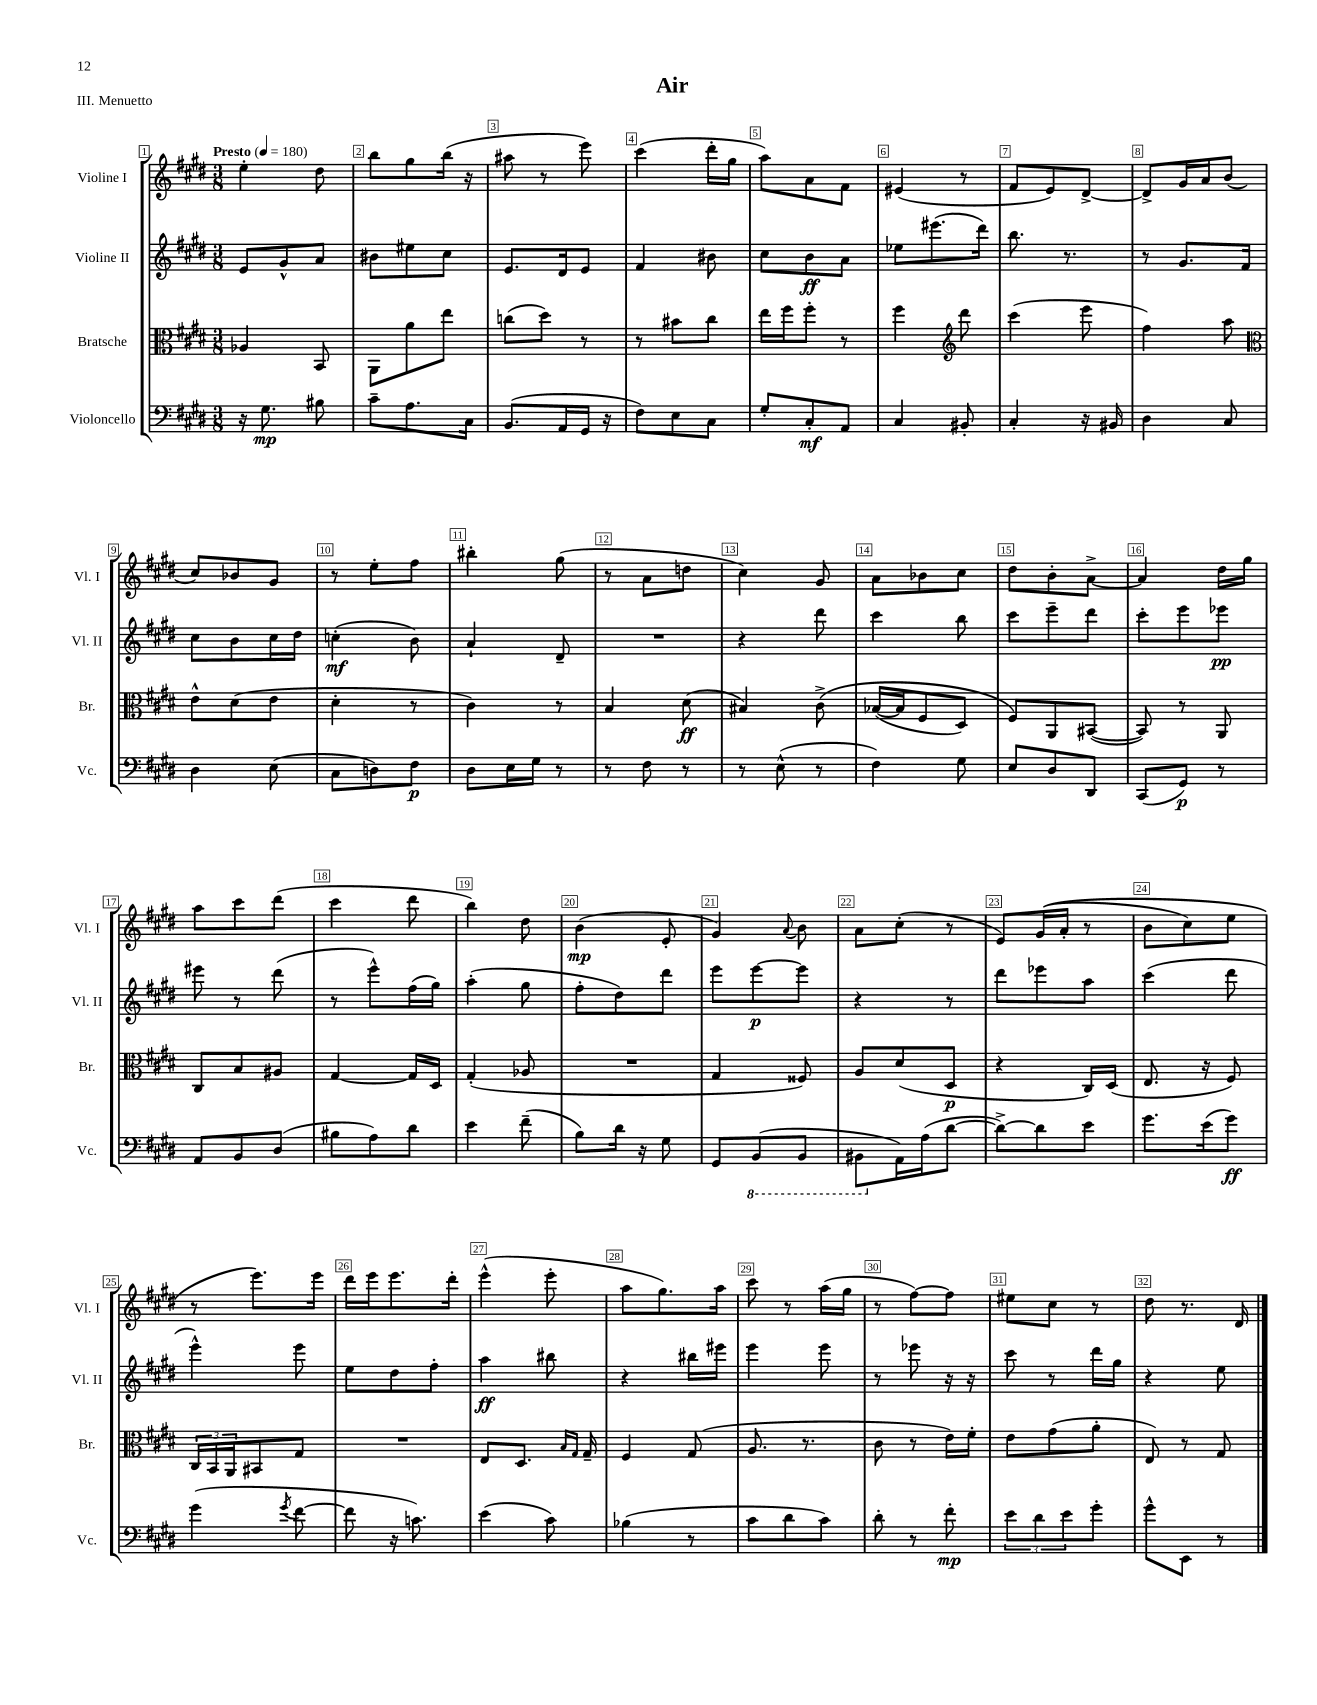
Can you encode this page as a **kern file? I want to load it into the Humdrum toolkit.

**kern	**dynam	**kern	**dynam	**kern	**dynam	**kern	**dynam
*part4	*part4	*part3	*part3	*part2	*part2	*part1	*part1
*staff4	*staff4	*staff3	*staff3	*staff2	*staff2	*staff1	*staff1
*I"Violoncello	*	*I"Bratsche	*	*I"Violine II	*	*I"Violine I	*
*I'Vc.	*	*I'Br.	*	*I'Vl. II	*	*I'Vl. I	*
*clefF4	*	*clefC3	*	*clefG2	*	*clefG2	*
*k[f#c#g#d#]	*	*k[f#c#g#d#]	*	*k[f#c#g#d#]	*	*k[f#c#g#d#]	*
*M3/8	*	*M3/8	*	*M3/8	*	*M3/8	*
*MM180	*	*MM180	*	*MM180	*	*MM180	*
=1	=1	=1	=1	=1	=1	=1	=1
!	!	!	!	!	!	!LO:TX:a:B:t=Presto	!
16r	.	4A-X/	.	8e/L	.	4ee'\	.
8.G#\	mp	.	.	.	.	.	.
.	.	.	.	8g#^^/	.	.	.
8B#X\	.	8BB/	.	8a/J	.	8dd#\	.
=2	=2	=2	=2	=2	=2	=2	=2
8c#~\L	.	8AA\L	.	8b#X\L	.	8bb\L	.
8.A\	.	8a\	.	8ee#X\	.	8gg#\	.
.	.	8ee\J	.	8cc#\J	.	(16bb\Jk	.
16C#\Jk	.	.	.	.	.	16r	.
=3	=3	=3	=3	=3	=3	=3	=3
(8.BB/L	.	(8ccn\L	.	8.e/L	.	8aa#X\	.
.	.	8dd#\J)	.	.	.	8r	.
16AA/L	.	.	.	16d#/k	.	.	.
16GG#/JJ	.	8r	.	8e/J	.	8eee\)	.
16r	.	.	.	.	.	.	.
=4	=4	=4	=4	=4	=4	=4	=4
8F#\L)	.	8r	.	4f#/	.	(4ccc#\	.
8E\	.	8b#X\L	.	.	.	.	.
8C#\J	.	8cc#\J	.	8b#X\	.	16ddd#'\LL	.
.	.	.	.	.	.	16gg#\JJ	.
=5	=5	=5	=5	=5	=5	=5	=5
8G#'/L	.	16ee\LL	.	8cc#\L	.	8aa\L)	.
.	.	16ff#\J	.	.	.	.	.
8C#'/	mf	8ff#'\J	.	8b\	ff	8a\	.
8AA/J	.	8r	.	8a\J	.	8f#\J	.
=6	=6	=6	=6	=6	=6	=6	=6
4C#/	.	4ff#\	.	8ee-X\L	.	(4e#X/	.
.	.	.	.	(8.eee#X\	.	.	.
*	*	*clefG2	*	*	*	*	*
8BB#X'/	.	8ddd#\	.	.	.	8r	.
.	.	.	.	16ddd#\Jk)	.	.	.
=7	=7	=7	=7	=7	=7	=7	=7
4C#'/	.	(4ccc#\	.	8.bb\	.	8f#/L	.
.	.	.	.	.	.	8e/)	.
.	.	.	.	8.r	.	.	.
16r	.	8eee\	.	.	.	[8d#^/J	.
16BB#X/	.	.	.	.	.	.	.
=8	=8	=8	=8	=8	=8	=8	=8
4D#\	.	4ff#\)	.	8r	.	8d#^/L]	.
.	.	.	.	8.g#/L	.	16g#/L	.
.	.	.	.	.	.	16a/J	.
8C#/	.	8aa\	.	.	.	(8b/J	.
.	.	.	.	16f#/Jk	.	.	.
!!LO:LB:g=z
=9	=9	=9	=9	=9	=9	=9	=9
*	*	*clefC3	*	*	*	*	*
4D#\	.	8e^^\L	.	8cc#\L	.	8cc#/L)	.
.	.	(8d#\	.	8b\	.	8b-X/	.
(8E\	.	8e\J	.	16cc#\L	.	8g#/J	.
.	.	.	.	16dd#\JJ	.	.	.
=10	=10	=10	=10	=10	=10	=10	=10
8C#\L	.	4d#'\	.	(4ccn'\	mf	8r	.
8Dn\)	.	.	.	.	.	8ee'\L	.
8F#\J	p	8r	.	8b\)	.	8ff#\J	.
=11	=11	=11	=11	=11	=11	=11	=11
8D#\L	.	4c#\)	.	4a`/	.	4bb#X'\	.
16E\L	.	.	.	.	.	.	.
16G#\JJ	.	.	.	.	.	.	.
8r	.	8r	.	8d#~/	.	(8gg#\	.
=12	=12	=12	=12	=12	=12	=12	=12
8r	.	4B/	.	4.r	.	8r	.
8F#\	.	.	.	.	.	8a\L	.
8r	.	(8d#\	ff	.	.	8ddn\J	.
=13	=13	=13	=13	=13	=13	=13	=13
8r	.	4B#X/)	.	4r	.	4cc#\)	.
(8E^^\	.	.	.	.	.	.	.
8r	.	(8c#^\	.	8ddd#\	.	8g#/	.
=14	=14	=14	=14	=14	=14	=14	=14
4F#\)	.	([16B-X/LL	.	4ccc#\	.	8a\L	.
.	.	16B-/J]	.	.	.	.	.
.	.	8F#/	.	.	.	8b-X\	.
8G#\	.	8D#/J)	.	8bb\	.	8cc#\J	.
=15	=15	=15	=15	=15	=15	=15	=15
8E/L	.	8F#/L)	.	8ccc#\L	.	8dd#\L	.
8D#/	.	8AA/	.	8eee~\	.	8b'\	.
8DD#/J	.	([8BB#X/J	.	8ddd#\J	.	[8a^\J	.
=16	=16	=16	=16	=16	=16	=16	=16
(8CC#/L	.	8BB#/])	.	8ccc#'\L	.	4a/]	.
8GG#/J)	p	8r	.	8eee\	.	.	.
8r	.	8AA/	.	8eee-X\J	pp	16dd#\LL	.
.	.	.	.	.	.	16gg#\JJ	.
!!LO:LB:g=z
=17	=17	=17	=17	=17	=17	=17	=17
8AA/L	.	8C#/L	.	8eee#X\	.	8aa\L	.
8BB/	.	8B/	.	8r	.	8ccc#\	.
(8D#/J	.	8A#X/J	.	(8ddd#\	.	(8ddd#\J	.
=18	=18	=18	=18	=18	=18	=18	=18
8B#X\L	.	[4G#/	.	8r	.	4ccc#\	.
8A\)	.	.	.	8eee^^\L)	.	.	.
8d#\J	.	16G#/LL]	.	(16ff#\L	.	8ddd#\	.
.	.	16D#/JJ	.	16gg#\JJ)	.	.	.
=19	=19	=19	=19	=19	=19	=19	=19
4e\	.	(4G#'/	.	(4aa'\	.	4bb\)	.
(8f#~\	.	8A-X/	.	8gg#\	.	8dd#\	.
=20	=20	=20	=20	=20	=20	=20	=20
8B\L)	.	4.r	.	8ff#'\L	.	(4b\	mp
16d#\Jk	.	.	.	8dd#\)	.	.	.
16r	.	.	.	.	.	.	.
8G#\	.	.	.	8ddd#\J	.	8e'/	.
=21	=21	=21	=21	=21	=21	=21	=21
8GG#/L	.	4G#/	.	8eee\L	.	4g#/)	.
*8ba	*	*	*	*	*	*	*
(8BBB/	.	.	.	[8eee\	p	.	.
.	.	.	.	.	.	8qqa/	.
8BBB/J	.	8F##X/)	.	8eee\J]	.	8b\	.
=22	=22	=22	=22	=22	=22	=22	=22
8BBB#X\L	.	8A/L	.	4r	.	8a\L	.
*X8ba	*	*	*	*	*	*	*
16AA\L)	.	(8d#/	.	.	.	(8cc#'\J	.
(16A\J	.	.	.	.	.	.	.
[8d#\J	.	8D#/J	p	8r	.	8r	.
=23	=23	=23	=23	=23	=23	=23	=23
8d#^\L_)	.	4r	.	8ddd#\L	.	8e/L)	.
8d#\]	.	.	.	8eee-X\	.	((16g#/L	.
.	.	.	.	.	.	16a'/JJ	.
8e\J	.	16C#/LL)	.	8aa\J	.	8r	.
.	.	(16D#/JJ	.	.	.	.	.
=24	=24	=24	=24	=24	=24	=24	=24
8.g#\L	.	8.E/	.	(4ccc#\	.	8b\L	.
.	.	.	.	.	.	8cc#\)	.
(16e\k	.	16r	.	.	.	.	.
8g#\J)	ff	8F#/)	.	8ddd#\	.	8ee\J	.
!!LO:LB:g=z
=25	=25	=25	=25	=25	=25	=25	=25
(4g#\	.	24C#/LL	.	4eee^^\)	.	8r	.
.	.	24BB/	.	.	.	.	.
.	.	24AA/J	.	.	.	.	.
.	.	8BB#X/	.	.	.	8.eee\L)	.
8qg#/	.	.	.	.	.	.	.
[8f#\	.	8G#/J	.	8eee\	.	.	.
.	.	.	.	.	.	16eee\Jk	.
=26	=26	=26	=26	=26	=26	=26	=26
8f#\]	.	4.r	.	8ee\L	.	16ddd#\LL	.
.	.	.	.	.	.	16eee\J	.
16r	.	.	.	8dd#\	.	8.eee\	.
8.cn\)	.	.	.	.	.	.	.
.	.	.	.	8ff#'\J	.	.	.
.	.	.	.	.	.	16ddd#'\Jk	.
=27	=27	=27	=27	=27	=27	=27	=27
(4e\	.	8E/L	.	4aa\	ff	(4eee^^\	.
.	.	8.D#/J	.	.	.	.	.
8c#\)	.	.	.	8bb#X\	.	8eee'\	.
.	.	16qqB/LL	.	.	.	.	.
.	.	16qqG#/JJ	.	.	.	.	.
.	.	16G#~/	.	.	.	.	.
=28	=28	=28	=28	=28	=28	=28	=28
(4B-X\	.	4F#/	.	4r	.	8aa\L	.
.	.	.	.	.	.	8.gg#\)	.
8r	.	(8G#/	.	16bb#X\LL	.	.	.
.	.	.	.	16eee#X\JJ	.	16aa\Jk	.
=29	=29	=29	=29	=29	=29	=29	=29
8c#\L	.	8.A/	.	4eee\	.	8ccc#\	.
8d#\	.	.	.	.	.	8r	.
.	.	8.r	.	.	.	.	.
8c#\J)	.	.	.	8eee\	.	(16aa\LL	.
.	.	.	.	.	.	16gg#\JJ	.
=30	=30	=30	=30	=30	=30	=30	=30
8d#'\	.	8c#\	.	8r	.	8r	.
8r	.	8r	.	8eee-X\	.	[8ff#\L)	.
8f#'\	mp	16e\LL)	.	16r	.	8ff#\J]	.
.	.	16f#'\JJ	.	16r	.	.	.
=31	=31	=31	=31	=31	=31	=31	=31
12e\L	.	8e\L	.	8ccc#\	.	8ee#X\L	.
12d#\	.	.	.	.	.	.	.
.	.	(8g#\	.	8r	.	8cc#\J	.
12e\	.	.	.	.	.	.	.
8g#'\J	.	8a'\J	.	16ddd#\LL	.	8r	.
.	.	.	.	16gg#\JJ	.	.	.
=32	=32	=32	=32	=32	=32	=32	=32
8g#^^\L	.	8E/)	.	4r	.	8dd#\	.
8EE\J	.	8r	.	.	.	8.r	.
8r	.	8G#/	.	8ee\	.	.	.
.	.	.	.	.	.	16d#/	.
==	==	==	==	==	==	==	==
*-	*-	*-	*-	*-	*-	*-	*-
